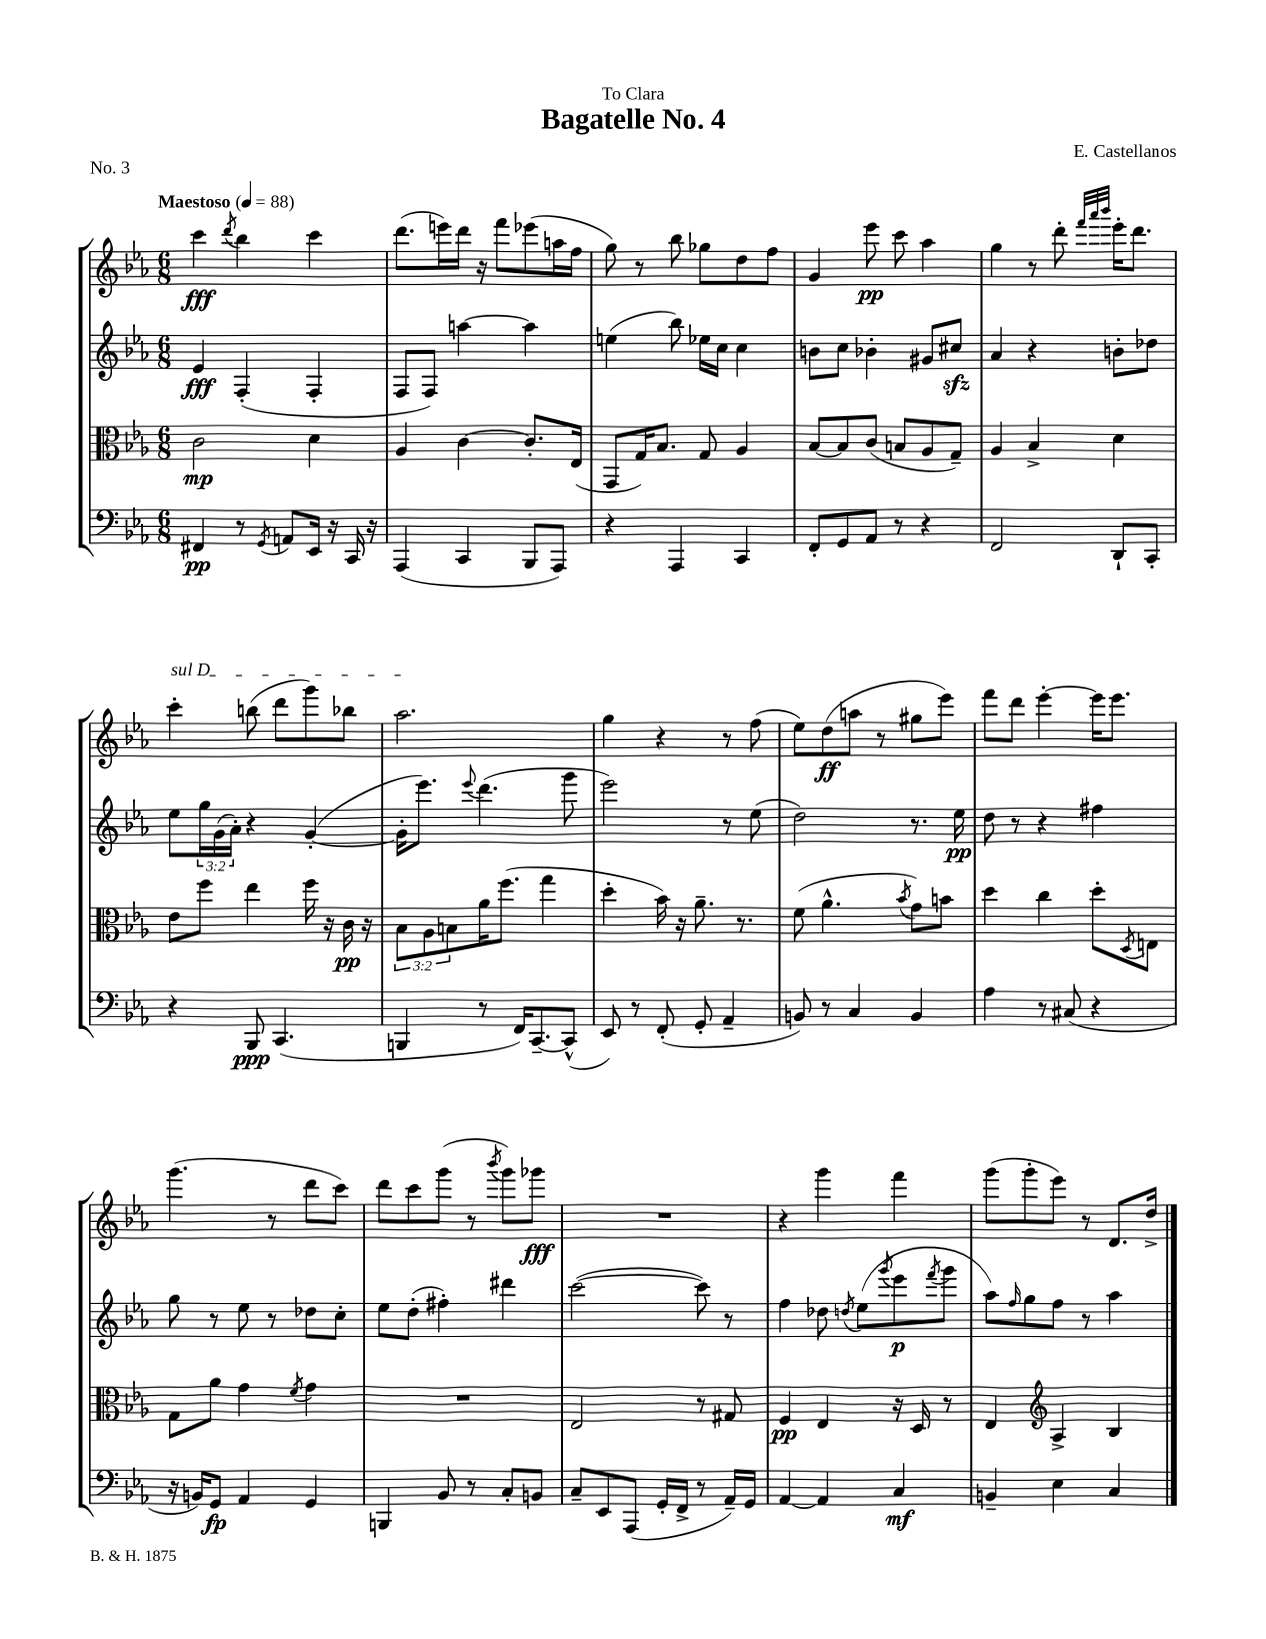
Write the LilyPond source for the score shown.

\header { title = "Bagatelle No. 4" composer = "E. Castellanos" dedication = "To Clara" piece = "No. 3" }
<<
\new StaffGroup <<
\new Staff = "s0" {
    \clef treble \key ees \major \numericTimeSignature \time 6/8 \tempo "Maestoso" 4 = 88
    c'''4\fff \acciaccatura { d'''8 } bes''4 c'''4 |
    d'''8.( e'''16) d'''16 r16 f'''8 ees'''8( a''16 f''16 |
    g''8) r8 bes''8 ges''8 d''8 f''8 |
    g'4 ees'''8\pp c'''8 aes''4 |
    g''4 r8 d'''8-. \grace { f'''32 aes'''32 bes'''32 } ees'''16-. d'''8. |
    \once \override TextSpanner.bound-details.left.text = \markup { \italic "sul D" } c'''4-.\startTextSpan b''8( d'''8 g'''8) bes''8 |
    aes''2.\stopTextSpan |
    g''4 r4 r8 f''8( |
    ees''8) d''8\ff( a''8 r8 gis''8 ees'''8) |
    f'''8 d'''8 ees'''4~-. ees'''16 ees'''8. |
    g'''4.( r8 d'''8 c'''8) |
    d'''8 c'''8 g'''8( r8 \acciaccatura { bes'''8 } g'''8) ges'''8\fff |
    R2. |
    r4 g'''4 f'''4 |
    g'''8( g'''8-. ees'''8) r8 d'8. d''16-> \bar "|." |
}
\new Staff = "s1" {
    \clef treble \key ees \major \numericTimeSignature \time 6/8 \override Staff.TupletNumber.text = #tuplet-number::calc-fraction-text
    ees'4\fff f4-.( f4-. |
    f8 f8) a''4~ a''4 |
    e''4( bes''8) ees''16 c''16 c''4 |
    b'8 c''8 bes'4-. gis'8 cis''8\sfz |
    aes'4 r4 b'8-. des''8 |
    ees''8 \tuplet 3/2 { g''16 g'16( aes'16-.) } r4 g'4~-.( |
    g'16-. ees'''8.) \appoggiatura { ees'''8 } d'''4.( g'''8 |
    ees'''2) r8 ees''8( |
    d''2) r8. ees''16\pp |
    d''8 r8 r4 fis''4 |
    g''8 r8 ees''8 r8 des''8 c''8-. |
    ees''8 d''8-.( fis''4-.) dis'''4 |
    c'''2~( c'''8) r8 |
    f''4 des''8 \acciaccatura { d''8 } ees''8( \acciaccatura { g'''8 } ees'''8\p \acciaccatura { f'''8 } g'''8 |
    aes''8) \grace { f''16 } g''8 f''8 r8 aes''4 \bar "|." |
}
\new Staff = "s2" {
    \clef alto \key ees \major \numericTimeSignature \time 6/8 \override Staff.TupletNumber.text = #tuplet-number::calc-fraction-text
    c'2\mp d'4 |
    aes4 c'4~ c'8.-. ees16( |
    g,8 g16) bes8. g8 aes4 |
    bes8~ bes8 c'8( b8 aes8 g8--) |
    aes4 bes4-> d'4 |
    ees'8 f''8 ees''4 f''16 r16 c'16\pp r16 |
    \tuplet 3/2 { bes8 aes8 b8 } aes'16 f''8.( g''4 |
    d''4-. bes'16) r16 aes'8.-- r8. |
    f'8( aes'4.-^ \acciaccatura { bes'8 } g'8) b'8 |
    d''4 c''4 d''8-. \acciaccatura { d8 } e8 |
    g8 aes'8 g'4 \acciaccatura { f'8 } g'4 |
    R2. |
    ees2 r8 gis8 |
    f4\pp ees4 r16 d16 r8 |
    ees4 \clef treble aes4-> bes4 \bar "|." |
}
\new Staff = "s3" {
    \clef bass \key ees \major \numericTimeSignature \time 6/8
    fis,4\pp r8 \acciaccatura { g,8 } a,8 ees,16 r16 c,16 r16 |
    aes,,4( c,4 bes,,8 aes,,8) |
    r4 aes,,4 c,4 |
    f,8-. g,8 aes,8 r8 r4 |
    f,2 d,8-! c,8-. |
    r4 bes,,8\ppp c,4.( |
    b,,4 r8 f,16) c,8.~-- c,8-^( |
    ees,8) r8 f,8-.( g,8-. aes,4-- |
    b,8) r8 c4 b,4 |
    aes4 r8 cis8( r4 |
    r16 b,16) g,8\fp aes,4 g,4 |
    b,,4 bes,8 r8 c8-. b,8 |
    c8-- ees,8 aes,,8( g,16-. f,16-> r8 aes,16--) g,16 |
    aes,4~ aes,4 c4\mf |
    b,4-- ees4 c4 \bar "|." |
}
>>
>>
\layout { \context { \Score \remove "Bar_number_engraver" } }
